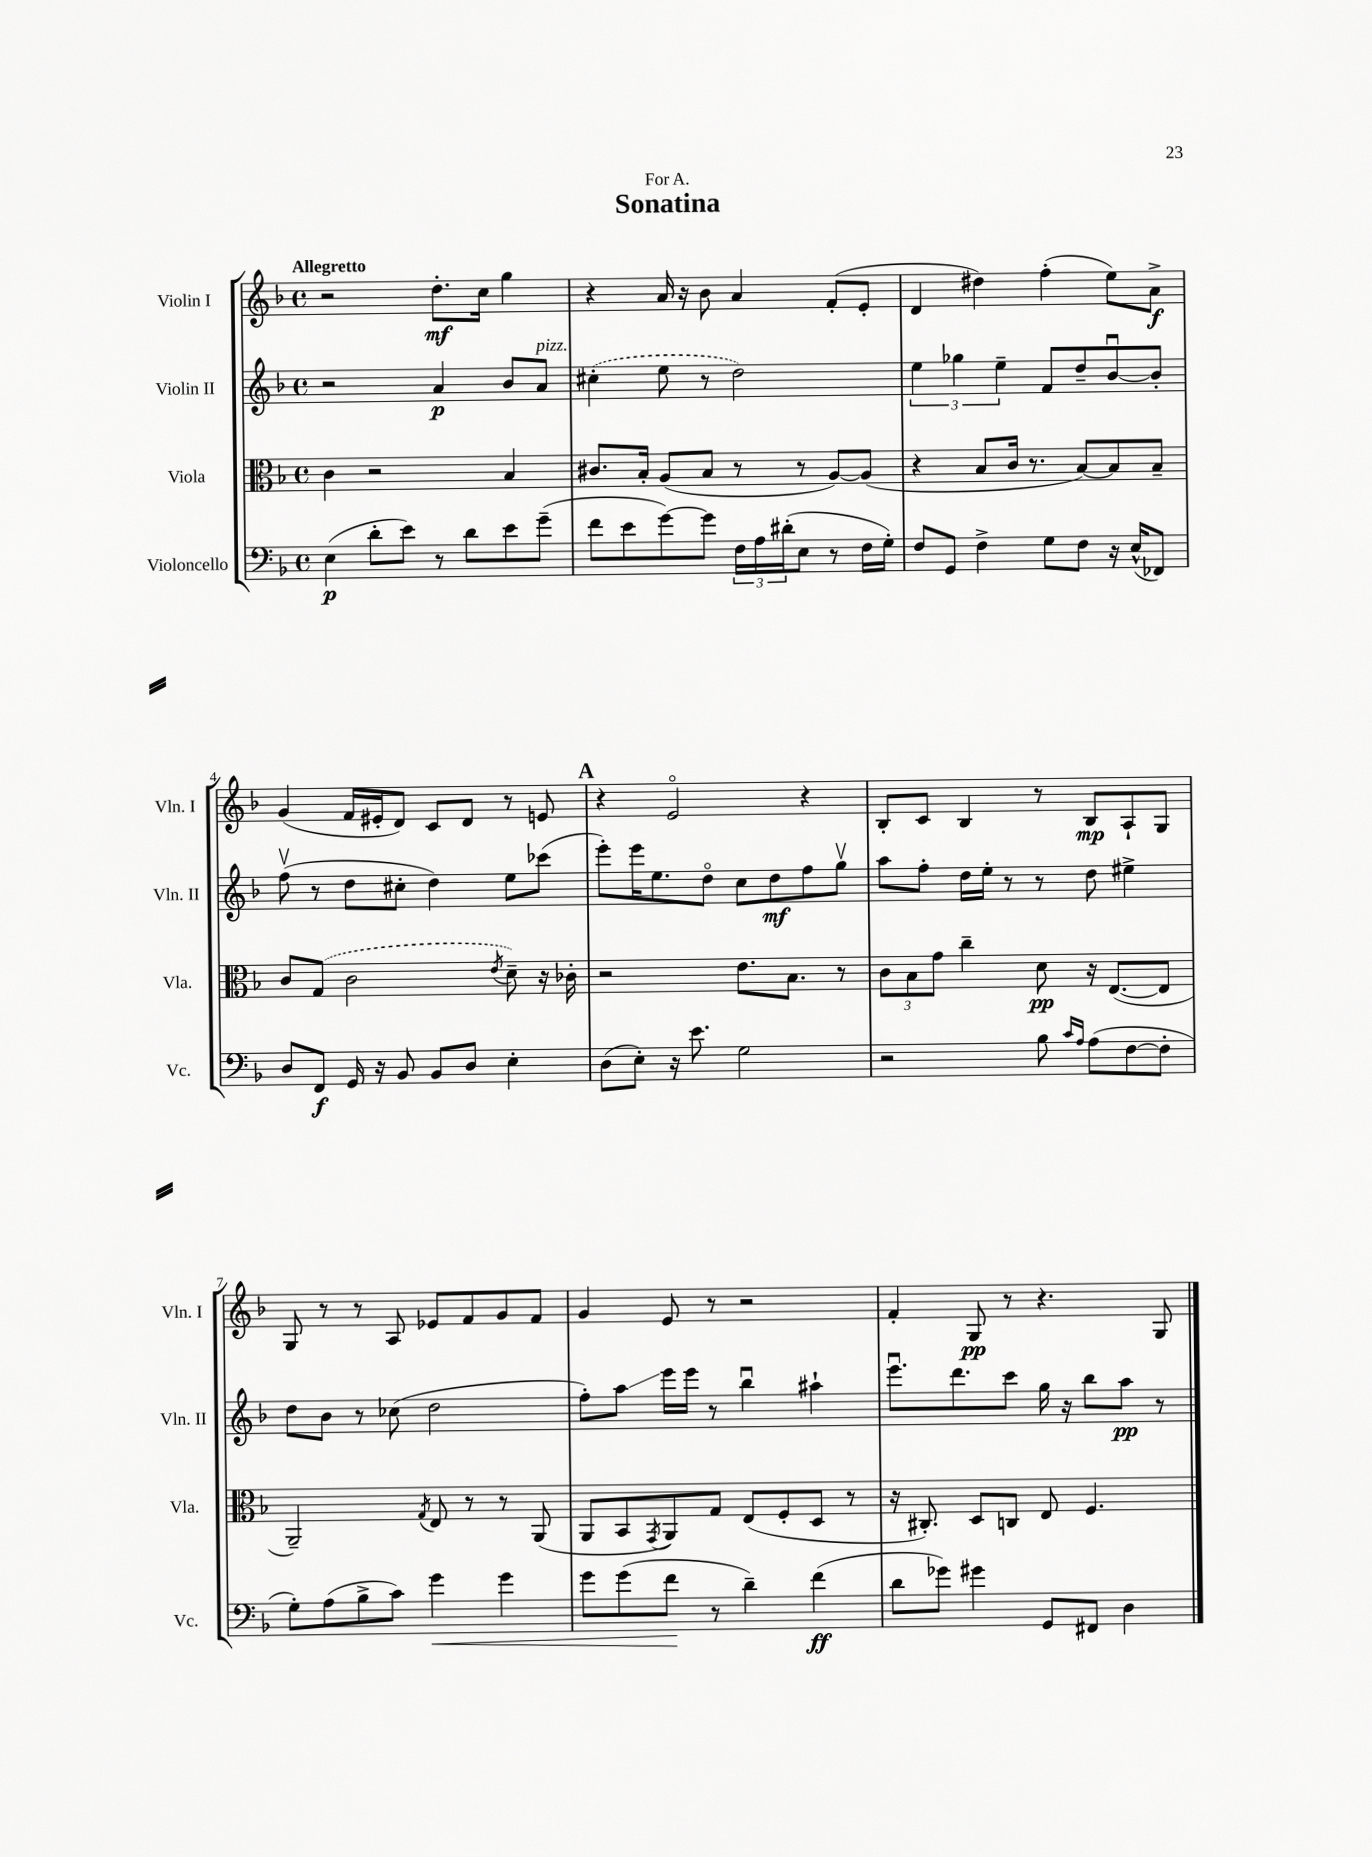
\header { title = "Sonatina" dedication = "For A." }
<<
\new StaffGroup <<
\new Staff = "s0" \with { instrumentName = "Violin I" shortInstrumentName = "Vln. I" } {
    \clef treble \key f \major \defaultTimeSignature \time 4/4 \tempo "Allegretto"
    r2 d''8.-.\mf c''16 g''4 |
    r4 a'16 r16 bes'8 a'4 f'8-.( e'8-. |
    d'4 dis''4) f''4-.( e''8) a'8->\f |
    g'4( f'16 eis'16-. d'8) c'8 d'8 r8 e'8 |
    \mark \markup { \bold "A" } r4 e'2\flageolet r4 |
    bes8-. c'8 bes4 r8 bes8\mp a8-! g8 |
    g8 r8 r8 a8 ees'8 f'8 g'8 f'8 |
    g'4 e'8 r8 r2 |
    f'4-. g8\pp r8 r4. g8 \bar "|." |
}
\new Staff = "s1" \with { instrumentName = "Violin II" shortInstrumentName = "Vln. II" } {
    \clef treble \key f \major \defaultTimeSignature \time 4/4
    r2 a'4\p bes'8 a'8^\markup { \italic "pizz." } |
    \once \slurDashed cis''4-.( e''8 r8 d''2) |
    \tuplet 3/2 { e''4 ges''4 e''4-- } f'8 d''8-- bes'8~\downbow bes'8-. |
    f''8\upbow( r8 d''8 cis''8-. d''4) e''8 ces'''8( |
    \mark \markup { \bold "A" } e'''8-.) e'''16 e''8. d''8\flageolet c''8 d''8\mf f''8 g''8\upbow |
    a''8 f''8-. d''16 e''16-. r8 r8 d''8 eis''4-> |
    d''8 bes'8 r8 ces''8( d''2 |
    f''8-.) a''8\glissando e'''16 e'''16 r8 bes''4\downbow ais''4-! |
    e'''8.\downbow d'''8. c'''8 g''16 r16 bes''8 a''8\pp r8 \bar "|." |
}
\new Staff = "s2" \with { instrumentName = "Viola" shortInstrumentName = "Vla." } {
    \clef alto \key f \major \defaultTimeSignature \time 4/4
    c'4 r2 bes4 |
    cis'8. bes16-. a8( bes8 r8 r8 a8~) a8( |
    r4 bes8 c'16 r8. bes8~) bes8 bes8-- |
    c'8 \once \slurDashed g8( c'2 \acciaccatura { e'8 } d'8--) r16 ces'16-. |
    \mark \markup { \bold "A" } r2 e'8. bes8. r8 |
    \tuplet 3/2 { c'8 bes8 g'8 } c''4-- d'8\pp r16 e8.~( e8 |
    a,2--) \acciaccatura { g8 } e8 r8 r8 a,8( |
    a,8 bes,8 \acciaccatura { g,8 } a,8) g8 e8( f8-. d8 r8 |
    r16 cis8.-.) d8 c8 e8 f4. \bar "|." |
}
\new Staff = "s3" \with { instrumentName = "Violoncello" shortInstrumentName = "Vc." } {
    \clef bass \key f \major \defaultTimeSignature \time 4/4
    e4\p( d'8-. e'8) r8 d'8 e'8 g'8--( |
    f'8 e'8 g'8~) g'8 \tuplet 3/2 { f16 a16 dis'16-.( } e8 r8 f16 g16-.) |
    f8 g,8 f4-> g8 f8 r16 e16-^( fes,8) |
    d8 f,8\f g,16 r16 bes,8 bes,8 d8 e4-. |
    \mark \markup { \bold "A" } d8( e8-.) r16 e'8. g2 |
    r2 bes8 \grace { c'16 a16 } a8( f8~ f8-. |
    g8-.) a8( bes8-> c'8) g'4\< g'4 |
    g'8 g'8( f'8\! r8 d'4--) f'4\ff( |
    d'8 ges'8) gis'4 g,8 fis,8 d4 \bar "|." |
}
>>
>>
